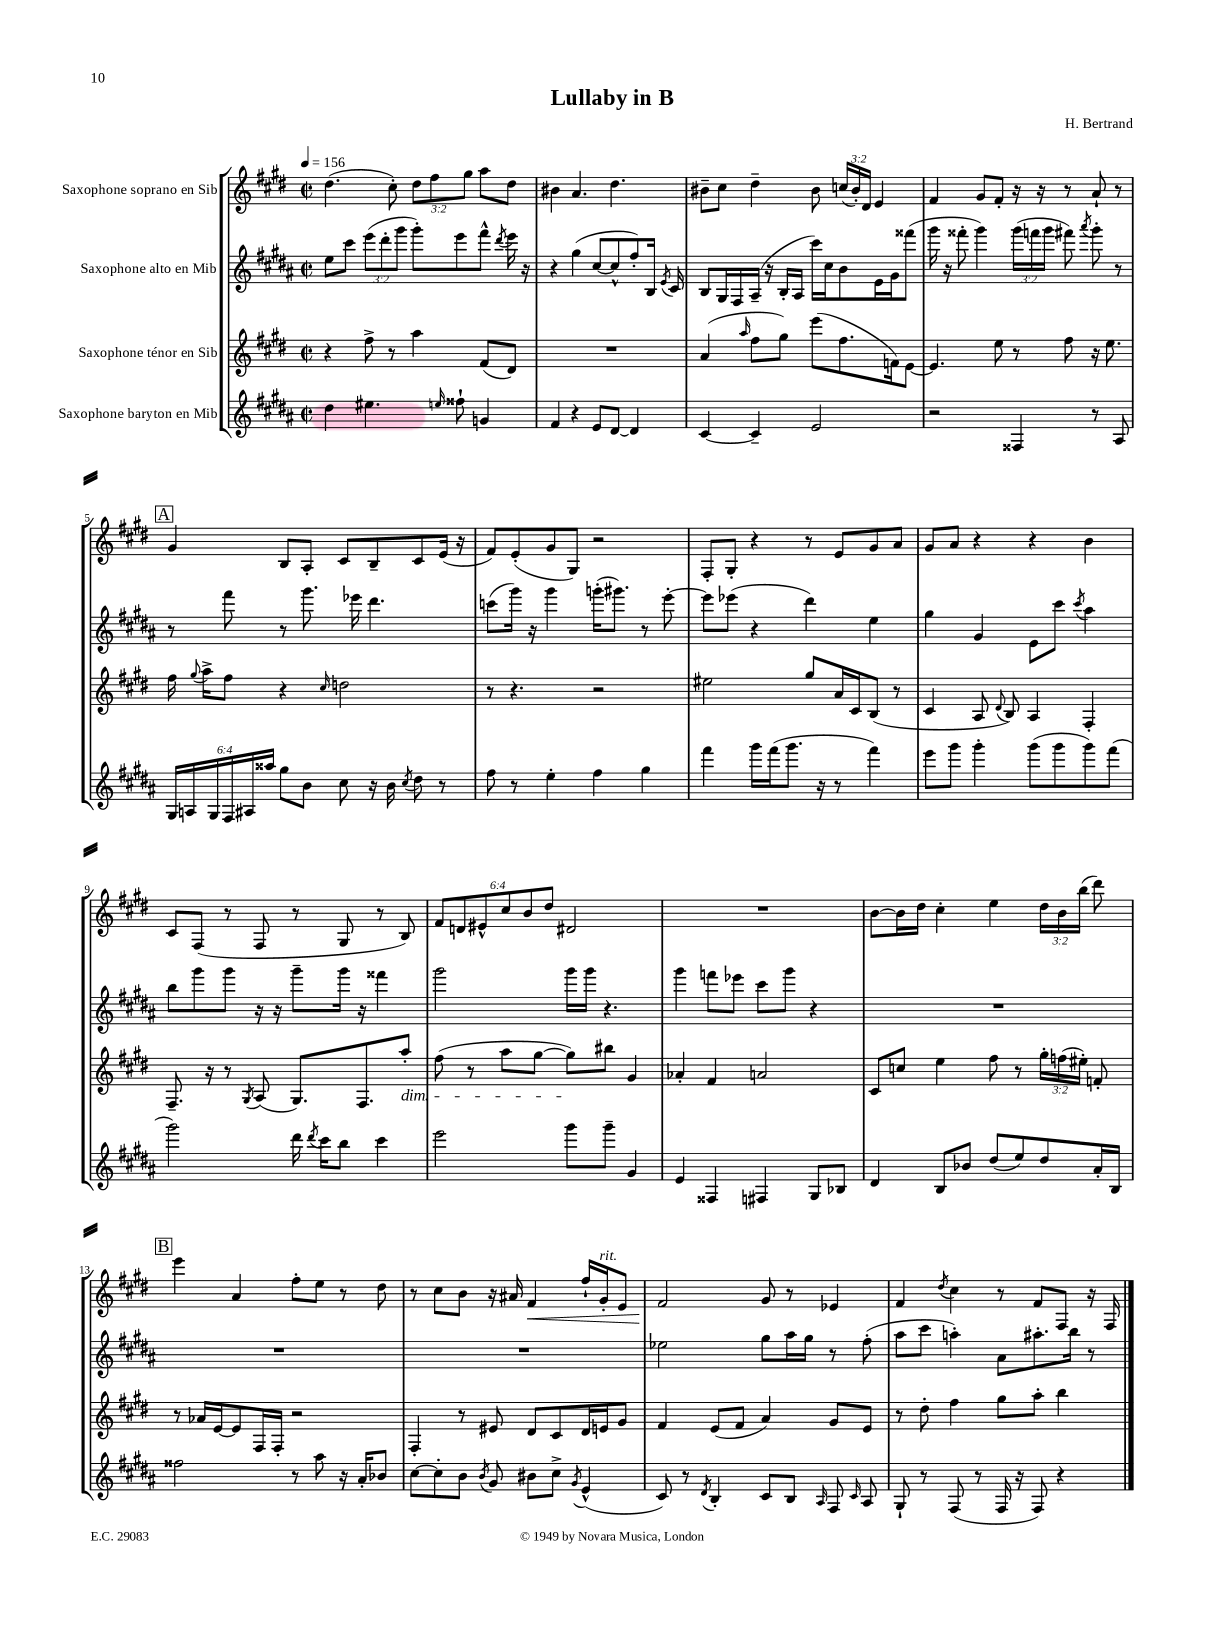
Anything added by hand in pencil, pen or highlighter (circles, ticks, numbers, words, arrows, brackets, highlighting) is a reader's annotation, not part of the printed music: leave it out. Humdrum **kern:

**kern	**kern	**kern	**kern	**dynam
*part4	*part3	*part2	*part1	*part1
*staff4	*staff3	*staff2	*staff1	*staff1
*I"Saxophone baryton en Mib	*I"Saxophone ténor en Sib	*I"Saxophone alto en Mib	*I"Saxophone soprano en Sib	*
*clefG2	*clefG2	*clefG2	*clefG2	*
*k[f#c#g#d#a#]	*k[f#c#g#d#]	*k[f#c#g#d#a#]	*k[f#c#g#d#]	*
*M2/2	*M2/2	*M2/2	*M2/2	*
*met(c|)	*met(c|)	*met(c|)	*met(c|)	*
*MM156	*MM156	*MM156	*MM156	*
=1	=1	=1	=1	=1
4dd#\	4r	8ee\L	(4.dd#\	.
.	.	8ccc#\J	.	.
4.ee#X\	8ff#^\	(12eee\L	.	.
.	.	12ddd#'\	.	.
.	8r	.	8cc#'\)	.
.	.	12ggg#\J	.	.
.	4aa\	8ggg#'\L)	12dd#\L	.
.	.	.	12ff#\	.
16qqeen/	.	.	.	.
8ff##X`\	.	8eee\	.	.
.	.	.	12gg#\J	.
4gn/	(8f#/L	8fff#^^\J	8aa\L	.
.	.	8qddd#/	.	.
.	8d#/J)	16eee\	8dd#\J	.
.	.	16r	.	.
=2	=2	=2	=2	=2
4f#/	1r	4r	4b#X\	.
4r	.	(4gg#\	4.a/	.
8e/L	.	[8cc#/L	.	.
[8d#/J	.	8cc#^^/]	4.dd#\	.
4d#/]	.	8ff#'/)	.	.
.	.	16B/Jk	.	.
.	.	8qe/	.	.
.	.	16c#/	.	.
=3	=3	=3	=3	=3
[4c#/	(4a/	8B/L	8b#X~\L	.
.	.	16G#/L	8cc#\J	.
.	.	16F#/	.	.
.	16qqaa/	.	.	.
4c#~/]	8ff#\L	(16A#~/JJ	4dd#~\	.
.	.	16r	.	.
.	8gg#\J)	16B'/LL	.	.
.	.	16A#/JJ	.	.
2e/	(8eee\L	16ccc#\LL)	8b#\	.
.	.	16cc#\J	.	.
.	8.ff#\	8b\	(24ccn/LL	.
.	.	.	24b#'/)	.
.	.	.	24d#/JJ	.
.	.	16e\L	4e/	.
.	16fn\k)	16g#\J	.	.
.	[8e\J	(8fff##X\J	.	.
=4	=4	=4	=4	=4
2r	4.e/]	16ggg#\	4f#/	.
.	.	16r	.	.
.	.	8fff##X'\	.	.
.	.	4ggg#\)	8g#/L	.
.	8ee\	.	8f#'/J	.
4F##X/	8r	(24ggg#\LL	16r	.
.	.	24fffn\	.	.
.	.	.	16r	.
.	.	24ggg#\JJ	.	.
.	8ff#\	8fff#X\)	8r	.
.	.	8qaaa#/	.	.
8r	16r	8ggg#'\	8a`/	.
.	8.ee\	.	.	.
8A#/	.	8r	8r	.
!!LO:LB:g=z
!!LO:REH:place=s1:t=A
=5	=5	=5	=5	=5
24G#/LL	16ff#\	8r	4g#/	.
24An/	.	.	.	.
.	8qqgg#/	.	.	.
.	16aa^\KL	.	.	.
24G#/	.	.	.	.
24F#/	8ff#\J	8fff#\	.	.
24A#X/	.	.	.	.
24aa##X/JJ	.	.	.	.
8gg#\L	4r	8r	8B/L	.
8b\J	.	8.ggg#\	8A'/J	.
.	16qqcc#/	.	.	.
8cc#\	2ddn\	.	8c#/L	.
.	.	16eee-X\	.	.
16r	.	4.ddd#\	8B~/	.
16b\	.	.	.	.
8qcc#/	.	.	.	.
8dd#\	.	.	8c#/	.
8r	.	.	(16e/Jk	.
.	.	.	16r	.
=6	=6	=6	=6	=6
8ff#\	8r	(8cccn\L	8f#/L)	.
8r	4.r	16ggg#\Jk)	(8e'/	.
.	.	16r	.	.
4ee'\	.	4ggg#\	8g#/	.
.	.	.	8G#/J)	.
4ff#\	2r	(16gggn'\KL	2r	.
.	.	8.ggg#X\J)	.	.
4gg#\	.	8r	.	.
.	.	[8eee'\	.	.
=7	=7	=7	=7	=7
4fff#\	2ee#X\	8eee\L]	8F#'/L	.
.	.	(8eee-X\J	8G#'/J	.
16ggg#\LL	.	4r	4r	.
(16fff#\J	.	.	.	.
8.ggg#\J	.	.	.	.
.	8gg#/L	4ddd#\)	8r	.
16r	.	.	.	.
8r	16a/L	.	8e/L	.
.	16c#/J	.	.	.
4fff#\)	(8B/J	4ee\	8g#/	.
.	8r	.	8a/J	.
=8	=8	=8	=8	=8
8eee\L	4c#/	4gg#\	8g#/L	.
8ggg#\J	.	.	8a/J	.
4ggg#'\	8A/	4g#/	4r	.
.	8qqd#/	.	.	.
.	8B/)	.	.	.
(8ggg#\L	4A/	8e\L	4r	.
8ggg#\	.	8ccc#\J	.	.
.	.	8qccc#/	.	.
8ggg#\)	4F#'/	4aa#\	4b\	.
(8fff#\J	.	.	.	.
!!LO:LB:g=z
=9	=9	=9	=9	=9
2ggg#\)	8.F#~/	8bb\L	8c#/L	.
.	.	8ggg#\	(8F#/J	.
.	16r	.	.	.
.	8r	8ggg#\J	8r	.
.	8qG#/	.	.	.
.	(8A/	16r	8F#/	.
.	.	16r	.	.
16ddd#\	8.G#/L)	8ggg#~\L	8r	.
8qddd#/	.	.	.	.
16ccc#\KL	.	.	.	.
8bb\J	.	16ggg#\Jk	8G#/	.
.	8.F#/	16r	.	.
4ccc#\	.	4fff##X\	8r	.
!	!LO:TX:b:i:t=dim.	!	!	!
.	8aa'/J	.	8B/)	.
=10	=10	=10	=10	=10
2eee\	(8ff#\	2ggg#\	12f#/L	.
.	.	.	12dn/	.
.	8r	.	.	.
.	.	.	12e#X^^/	.
.	8aa\L	.	12cc#/	.
.	.	.	12b/	.
.	[8gg#\J	.	.	.
.	.	.	12dd#/J	.
8ggg#\L	8gg#\L])	16ggg#\LL	2d#X/	.
.	.	16ggg#\JJ	.	.
8ggg#~\J	8bb#X\J	4.r	.	.
4g#/	4g#/	.	.	.
=11	=11	=11	=11	=11
4e/	4a-X'/	4ggg#\	1r	.
4F##X/	4f#/	8fffn\L	.	.
.	.	8eee-X\J	.	.
4F#X/	2an/	8ccc#\L	.	.
.	.	8ggg#\J	.	.
8G#/L	.	4r	.	.
8B-X/J	.	.	.	.
=12	=12	=12	=12	=12
4d#/	8c#/L	1r	[8b\L	.
.	8ccn/J	.	16b\L]	.
.	.	.	16dd#\JJ	.
8B/L	4ee\	.	4cc#'\	.
8b-X/J	.	.	.	.
(8dd#/L	8ff#\	.	4ee\	.
8ee/)	8r	.	.	.
8dd#/	24gg#'\LL	.	24dd#\LL	.
.	(24ffn\	.	24b\	.
.	24ee#X'\JJ)	.	(24bb\JJ	.
16a#'/L	8fn'/	.	8ddd#\)	.
16B/JJ	.	.	.	.
!!LO:LB:g=z
!!LO:REH:place=s1:t=B
=13	=13	=13	=13	=13
2ff##X\	8r	1r	4eee\	.
.	16a-X/LL	.	.	.
.	[16e/J	.	.	.
.	8e/]	.	4a/	.
.	16F#/L	.	.	.
.	16F#'/JJ	.	.	.
8r	2r	.	8ff#'\L	.
8aa#\	.	.	8ee\J	.
16r	.	.	8r	.
16a#'/KL	.	.	.	.
8b-X/J	.	.	8dd#\	.
=14	=14	=14	=14	=14
[8cc#\L	4F#'/	1r	8r	.
8cc#'\]	.	.	8cc#\L	.
8b\J	8r	.	8b\J	.
8qb/	.	.	.	.
8g#/	8e#X/	.	16r	.
.	.	.	16a#X/	.
!	!	!	!	!LO:HP:b
8b#X\L	8d#/L	.	4f#/	<
8cc#^\J	8c#/	.	.	.
8qg#/	.	.	.	.
(4e^^/	16d#/L	.	16ff#`/LL	.
!	!	!	!LO:TX:a:i:t=rit.	!
.	16en/J	.	16g#'/J	.
.	8g#/J	.	8e/J	.
=15	=15	=15	=15	=15
8c#/)	4f#/	2ee-X\	2f#/	.
8r	.	.	.	.
8qd#/	.	.	.	.
4B'/	(8e/L	.	.	.
.	8f#/J	.	.	.
8c#/L	4a/)	8gg#\L	8g#/	[
8B/J	.	16aa#\L	8r	.
.	.	16gg#\JJ	.	.
16qqA#/	.	.	.	.
8F#/	8g#/L	8r	4e-X/	.
16qqc#/	.	.	.	.
8A#/	8e/J	(8ff#'\	.	.
=16	=16	=16	=16	=16
8G#`/	8r	8aa#\L	4f#/	.
8r	8dd#'\	8ccc#\J	.	.
.	.	.	8qdd#/	.
(8F#/	4ff#\	4aan'\)	4cc#\	.
8r	.	.	.	.
16F#/	8gg#\L	8a#\L	8r	.
16r	.	.	.	.
8F#/)	8aa'\J	8.aa#X'\	8f#/L	.
4r	4bb\	.	8F#/J	.
.	.	16bb\Jk	.	.
.	.	8r	16r	.
.	.	.	16F#/	.
==	==	==	==	==
*-	*-	*-	*-	*-
